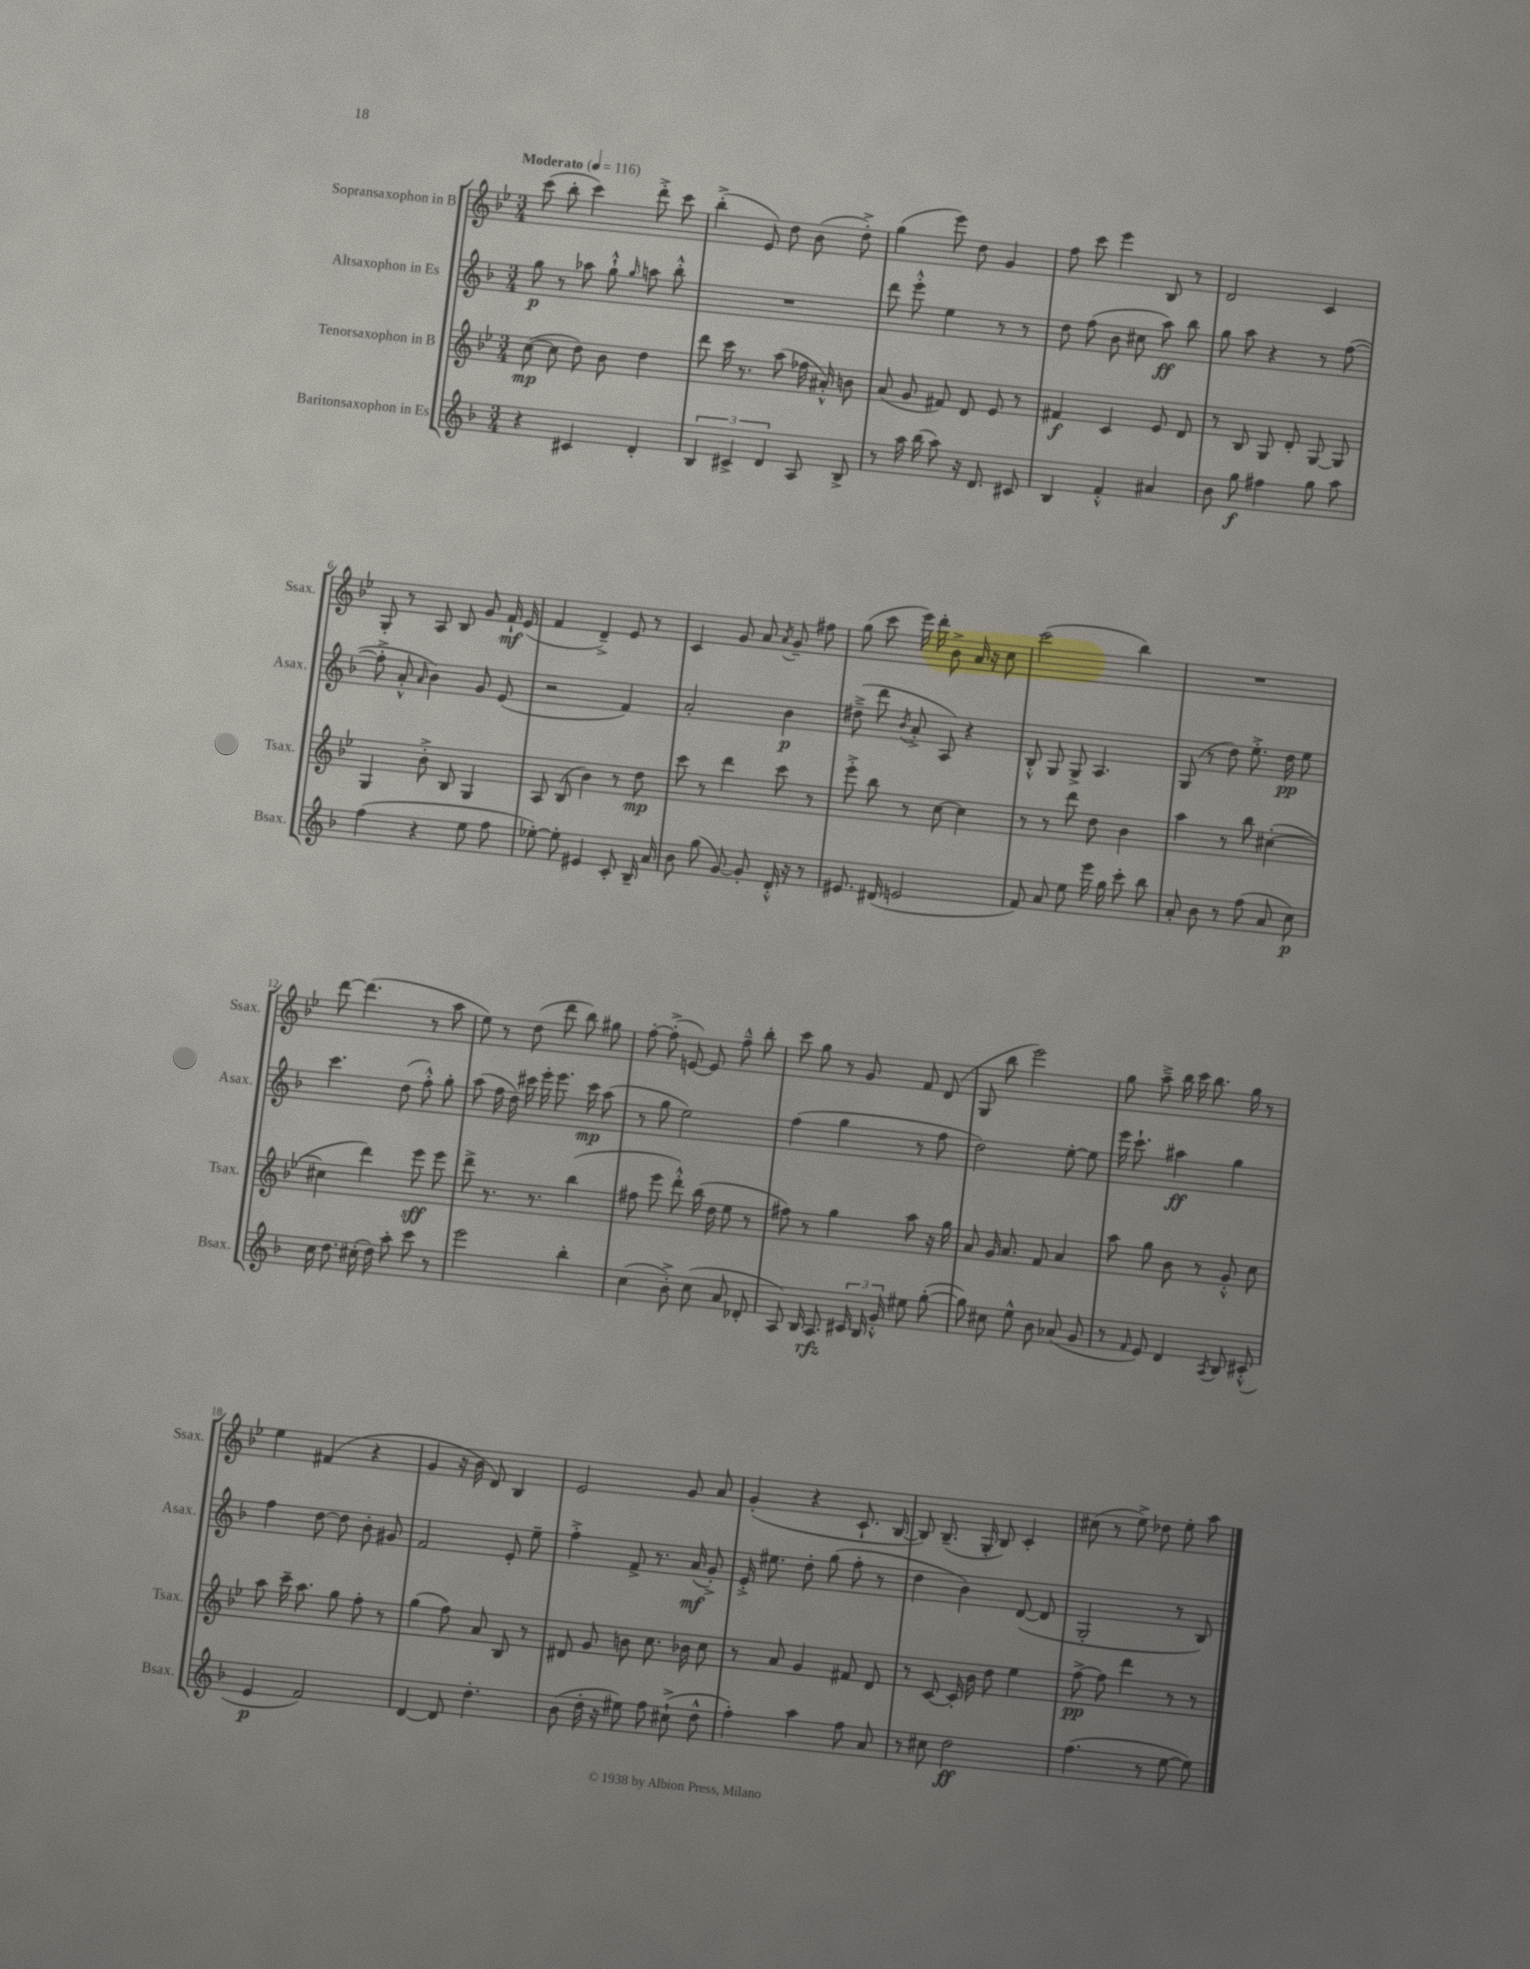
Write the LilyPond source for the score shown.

<<
\new StaffGroup <<
\new Staff = "s0" \with { instrumentName = "Sopransaxophon in B" shortInstrumentName = "Ssax." } {
    \clef treble \key bes \major \numericTimeSignature \time 3/4 \tempo "Moderato" 4 = 116
    \autoBeamOff c'''8( bes''8-. c'''4) d'''8-.-> c'''8 |
    bes''4-.->( ees'8) d''8 bes'8( d''8-.->) |
    g''4( ees'''8) d''8 g'4 |
    f''8 c'''8 ees'''4 bes8 r8 |
    d'2 c'4 |
    g8-. r8 a8 bes8 g'8 f'16-!\mf ees'16( |
    f'4 d'4--->) ees'8 r8 |
    c'4 g'8 a'8 \acciaccatura { a'8 } g'8-- fis''8 |
    g''8( c'''8 ees'''16) d'''16-. bes'8-> a'16 r16 c''8 |
    c'''2( bes''4) |
    R2. |
    d'''8~ d'''4.( r8 a''8 |
    ees''8) r8 d''8( d'''8 bes''8) gis''8 |
    f''8~-. f''8-.->( e'8~) e'8 f''8---^ bes''8-. |
    c'''8 g''8 r8 g'8 f'8 d'8( |
    g8 bes''8 ees'''2) |
    g''8 a''8---> bes''16 c'''16 bes''8. g''16 r8 |
    ees''4 fis'4( r4 |
    g'4 r16 bes'16 d'8) bes4 |
    ees'2 g'8 a'8 |
    g'4-.( r4 c'8.-! bes16~ |
    bes8) bes8.--( g16-. bes8) c'4-. |
    cis''8( r8 ees''8->) des''8 ees''8-. a''8 \bar "|." |
}
\new Staff = "s1" \with { instrumentName = "Altsaxophon in Es" shortInstrumentName = "Asax." } {
    \clef treble \key f \major \numericTimeSignature \time 3/4
    \autoBeamOff g''8\p r8 aes''8 g''8-!-^ \grace { g''16 } a''8 bes''8-.-^ |
    R2. |
    d'''8 e'''8-.-^ e''4 r8 r8 |
    d''8 f''8( bes'8 cis''8 a''8\ff) bes''8 |
    g''8 a''8 r4 r8 f''8~( |
    f''8-.-> a'8-.-^ \grace { a'16 } bes'4) g'8 e'8( |
    r2 f'4) |
    a'2-. bes'4\p |
    dis''8--->( d'''8 \acciaccatura { bes'8 } a'8-.-> a8) r4 |
    bes8-.-^ g8 g8-> a4. |
    g8( r8 d''8) e''8.-.-> d''16\pp e''8 |
    c'''4. d''8( f''8-.-^) g''8-. |
    a''8( f''16 d''16) cis'''16 e'''16-. e'''8. cis'''16\mp a''8( |
    r8 g''8 e''2) |
    f''4( g''4 r8 f''8 |
    d''2) e''8~-. e''8 |
    e'''16 c'''8.-! ais''4\ff g''4 |
    f''4 d''8~ d''8 bes'8-. gis'8 |
    f'2 e'8-. e''8-- |
    f''4-.-> f'8-> r8. a'16\mf( g'8-.->) |
    e'16-.-> eis''8. d''8-. g''8( f''8-. r8 |
    d''4 bes'4) d'8~( d'8 |
    g2-. r8 bes8) \bar "|." |
}
\new Staff = "s2" \with { instrumentName = "Tenorsaxophon in B" shortInstrumentName = "Tsax." } {
    \clef treble \key bes \major \numericTimeSignature \time 3/4
    \autoBeamOff c''8~\mp( c''8 d''8) bes'8 d''4 |
    d'''8 c'''16 r8. a''8( fes''16 ais'16-.-^) b'8 |
    a'8( g'8 fis'8) d'8 ees'8 r8 |
    fis'4\f c'4 ees'8 d'8 |
    r8 bes8 g8 d'8-. g8~ g8 |
    g4 bes'8-.-> bes8 g4 |
    a8 bes8( bes'4) r8 d''8\mp |
    c'''8 r8 d'''4 c'''8 r8 |
    ees'''8-.-> bes''8 r8 c''8~ c''4 |
    r8 r8 d'''8 d''8 bes'4 |
    a''4 r8 bes''8 cis''4~-.( |
    cis''4 d'''4) ees'''8\sff ees'''8 |
    d'''8-> r8. r8. bes''4( |
    fis''8 ees'''8 d'''8-.-^) bes''16( d''16 ees''8 r8 |
    fis''8) r8 g''4 a''8 r16 g''16 |
    a'8 g'16 a'8. f'8 a'4 |
    a''8 g''8 bes'8 r8 g'8-.-^ c''8 |
    a''8 c'''16-- a''8. g''8 f''8-. r8 |
    g''4( f''8) a'8 bes8 r8 |
    dis'8 g'8 b'8 c''8. bes'16 c''8 |
    r8 a'8 g'4 fis'8 d'8 |
    r8 c'8~ c'16-. bes'16 d''8 ees''4 |
    f''8~->\pp f''8 d'''4 r8 r8 \bar "|." |
}
\new Staff = "s3" \with { instrumentName = "Baritonsaxophon in Es" shortInstrumentName = "Bsax." } {
    \clef treble \key f \major \numericTimeSignature \time 3/4
    \autoBeamOff r4 cis'4 d'4-. |
    \tuplet 3/2 { bes4 cis'4-> d'4 } a8 bes8-> |
    r8 a''16 bes''16( a''8) r16 d'8. cis'8 |
    bes4 f'4-.-^ ais'4 |
    bes'8 g''8\f fis''4 g''8 a''8 |
    f''4( r4 e''8 f''8 |
    ees''8~-.) ees''8-. eis'4 c'8-. bes16-- a'16 |
    bes'8 g''8( g'8~) g'8-. d'16-.-^ r16 r8 |
    eis'8. dis'16( e'2 |
    f'8) a'8 e''8 e'''16 g''16 c'''8-. bes''8 |
    a'8-. bes'8 r8 f''8( a'8 c''8\p) |
    c''16 d''8. cis''16-.( d''16) a''8-. c'''8 r8 |
    e'''2 bes''4-. |
    c''4( bes'8-.->) c''8( a'8 des'8-. |
    a8) bes16 a8.\rfz \tuplet 3/2 { cis'16 bes16 g'16-.-^ } eis''8 g''8~-.( |
    g''8) cis''8 e''8-^ bes'8 aes'8( g'8 |
    r8 \grace { f'16 } e'8) d'4 \acciaccatura { a8 } bes8 cis'8-.-^( |
    e'4\p f'2) |
    d'4~ d'8 d''4.-. |
    bes'8( d''16-. r16 eis''8) f''8 cis''8-!->( d''8-^ |
    f''4-.) a''4 f''8 a'8 |
    r8 cis''8 d''2\ff |
    f''4.( r8 e''8~ e''8) \bar "|." |
}
>>
>>
